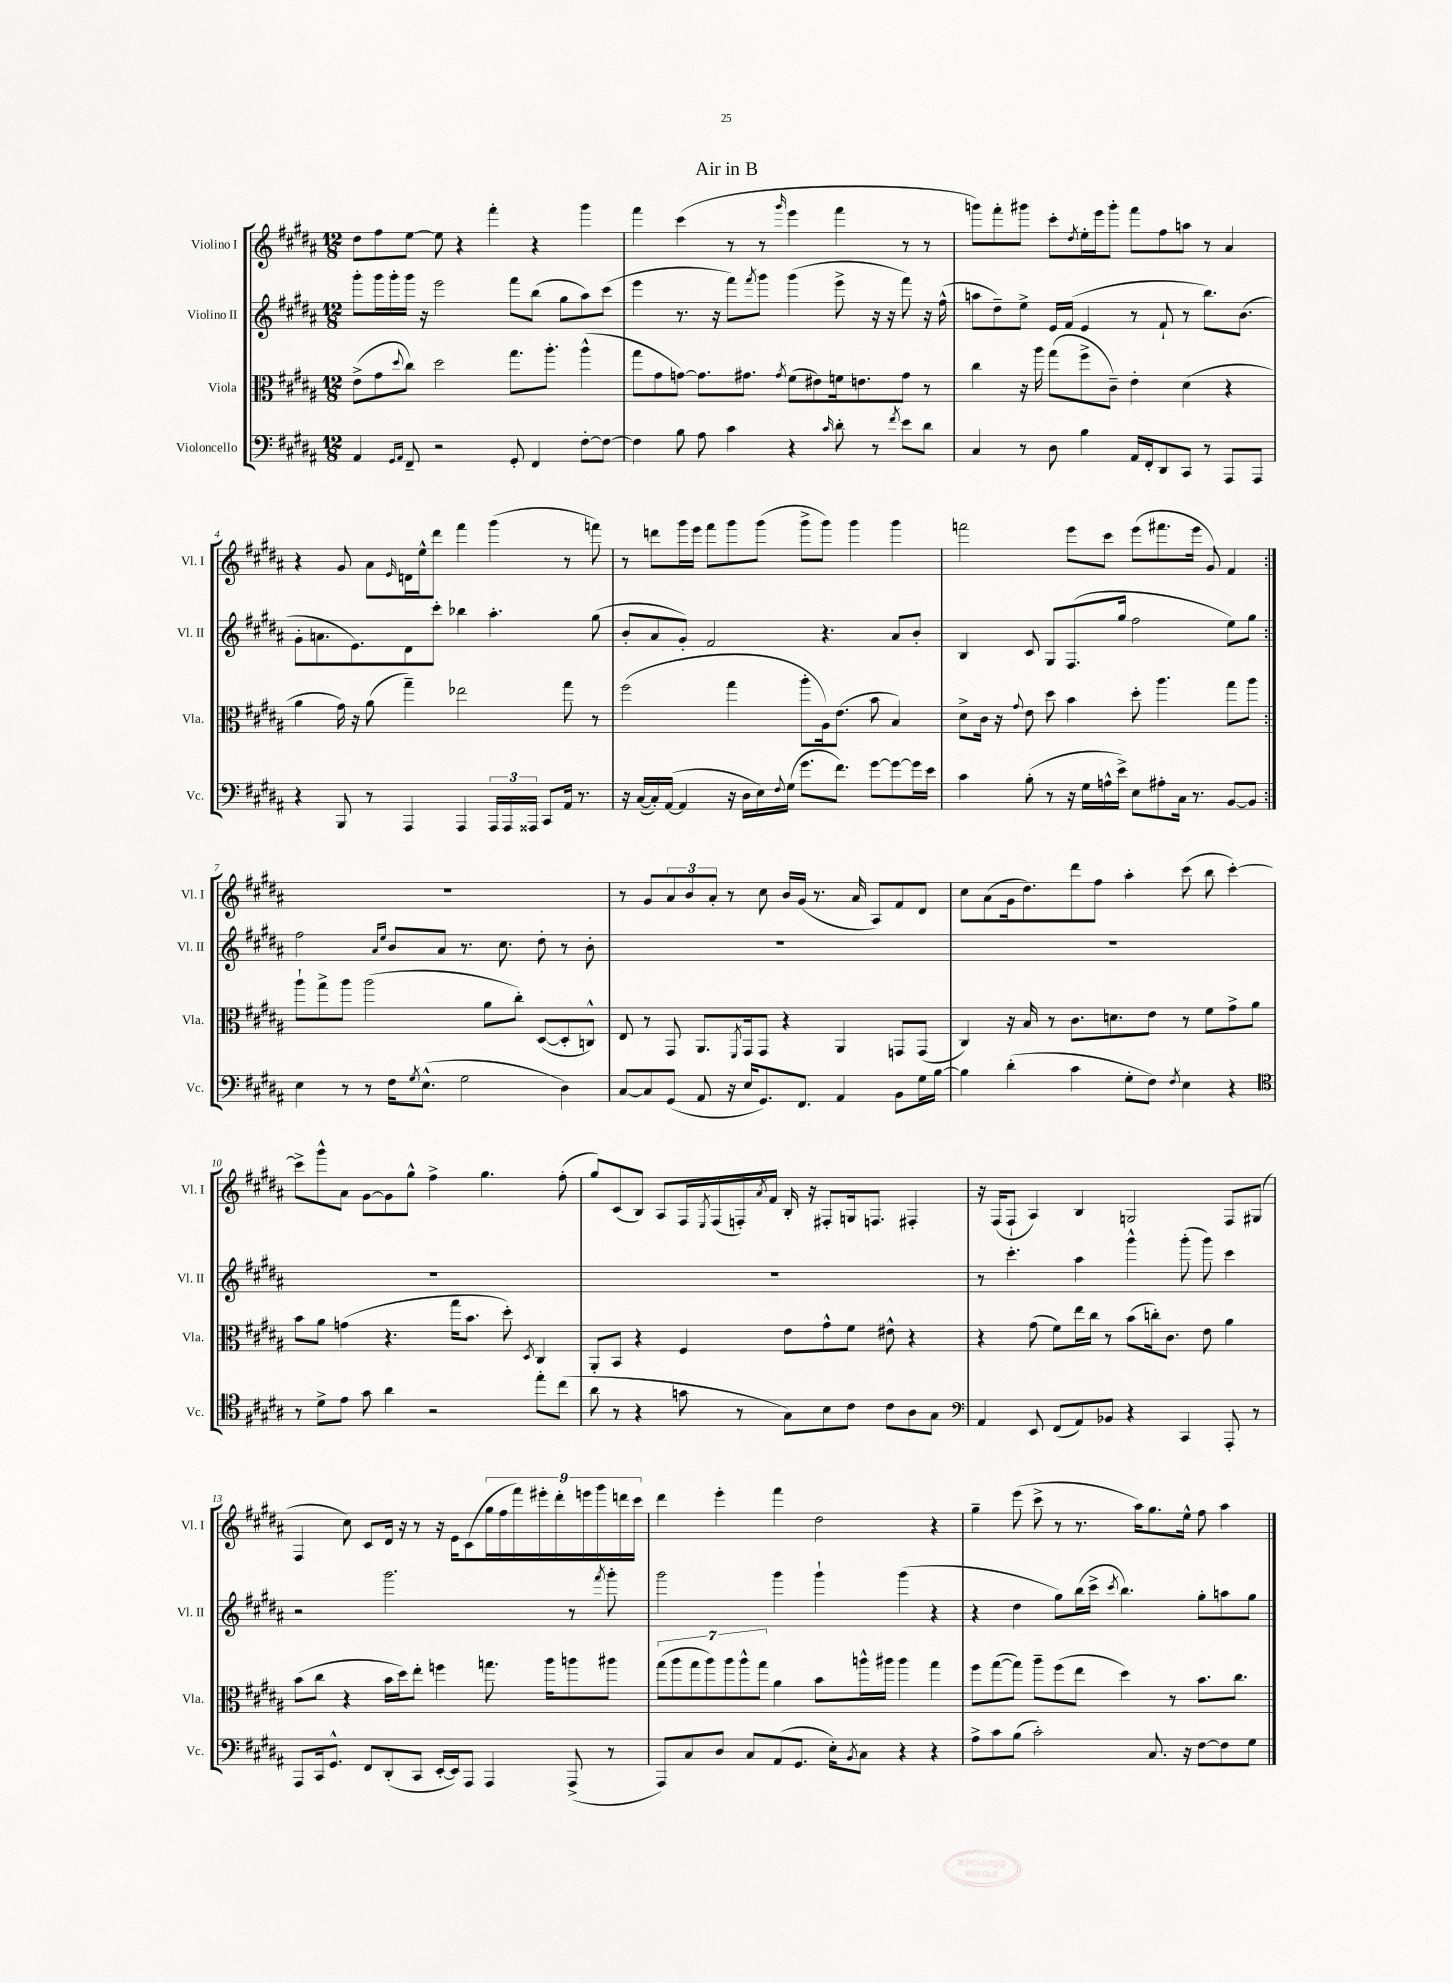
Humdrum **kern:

**kern	**kern	**kern	**kern
*staff4	*staff3	*staff2	*staff1
*clefF4	*clefC3	*clefG2	*clefG2
*k[f#c#g#d#a#]	*k[f#c#g#d#a#]	*k[f#c#g#d#a#]	*k[f#c#g#d#a#]
*M12/8	*M12/8	*M12/8	*M12/8
4AA#/	(8e^\L	8ggg#'\L	8dd#\L
.	8g#\	16ggg#\L	8ff#\
.	.	16ggg#'\	.
16qqGG#/LL	.	.	.
16qqAA#/JJ	8qqdd#/	.	.
8FF#~/	8cc#\J)	16ggg#\JJ	[8ee\J
.	.	16r	.
2r	2dd#\	2eee\	8ee\]
.	.	.	4r
.	.	.	4fff#'\
8GG#'/	8.gg#\L	8fff#\L	.
4FF#/	.	(8bb\J	4r
.	8.aa#'\J	.	.
.	.	8gg#\L	.
[8F#'\L	(4aa#^^\	8aa#\)	4ggg#\
8F#\_J	.	(8ccc#\J	.
=	=	=	=
4F#\]	8gg#\L	4eee\	4fff#\
.	8g#\	.	.
8B\	[8g\J)	8.r	(4ccc#\
8A#\	8.g\]L	.	.
.	.	16r	.
4c#\	.	8fff#\L)	8r
.	8.g#\J	.	.
.	.	8qfff#/	.
.	.	8ggg#\J	8r
.	8qg#/	.	16qqggg#/
4r	(8f#\L	(4ggg#\	4eee\
.	8e#\)	.	.
16qqc#/	.	.	.
8d#'\	16f\k	8eee^\	4fff#\
.	8.e\	.	.
8r	.	16r	.
.	.	16r	.
8qf#/	.	.	.
8e\L	8g#\J	8fff#\)	8r
8d#\J	8r	16r	8r
.	.	(16ff#^^\	.
=	=	=	=
4C#/	4cc#\	8aa\L	8ggg\L)
.	.	8dd#~\)	8fff#'\
8r	16r	8ee^\J	8ggg#\J
.	16aa#\	.	.
8D#\	(8gg#\L	16e/LL	8ccc#'\L
.	.	(16f#/JJ	.
.	.	.	8qdd#/
4B\	8ff#^\	4e/	16ee'\L
.	.	.	16eee\J
.	8c#~\J)	.	8ggg#'\J
16AA#/LL	4e'\	8r	8fff#\L
16FF#'/J	.	.	.
8DD#/	.	8f#`/	8ff#\
8CC#/J	(4d#\	8r	8aa\J
8r	.	8.bb\L)	8r
8AAA#/L	4r	.	4a#/
.	.	(8.b\J	.
8AAA#/J	.	.	.
=	=	=	=
4r	4a#\	8g#'\L	4r
.	.	8.a\	.
8BBB/	16g#\)	.	8g#/
.	16r	8.e\)	.
8r	(8a#\	.	8a#\L
.	.	.	16qqe/
4AAA#/	4gg#~\)	8d#\	16d\L
.	.	.	16ee^^\J
.	.	8ccc#'\J	8ddd#\J
4AAA#/	2ee-\	4bb-\	4fff#\
24AAA#/LL	.	4.aa#'\	(4ggg#\
24AAA#/	.	.	.
24AAA##/JJ	.	.	.
8CC#/L	.	.	.
16AA#/Jk	8gg#\	.	8r
8.r	.	.	.
.	8r	(8gg#\	8fff\)
=	=	=	=
16r	(2ff#\	8b'/L	8r
([16C#/LL	.	.	.
16C#'/])	.	8a#/	8ddd\L
([16AA#/JJ	.	.	.
4AA#/]	.	8g#'/J)	16ggg#\L
.	.	.	16eee\JJ
.	.	2f#/	8fff#\L
16r	4gg#\	.	8ggg#\
16D#\LL	.	.	.
16E\)	.	.	(8ggg#\J
8qqF#/	.	.	.
(16G#\JJ	.	.	.
8.g#\L	8aa#'\L	.	8ggg#^\L
.	16A#\k)	4.r	8ggg#\J)
8.f#\J)	(8.e\J	.	.
.	.	.	4ggg#\
[8g#\L	8b\	.	.
8g#\_	4B/)	8a#/L	4ggg#\
16g#\]L	.	8b'/J	.
16e\JJ	.	.	.
=	=	=	=
4c#\	8d#^\L	4B/	2fff\
.	16c#\Jk	.	.
.	16r	.	.
.	8qqg#/	.	.
(8B'\	8e\	8c#/	.
8r	8dd#\	8G#/L	.
16r	4b\	(8.F#/	8eee\L
16G#\LL	.	.	.
16A^^\	.	.	8ccc#\J
16e^\JJ)	.	16gg#/Jk	.
8E\L	8dd#'\	2ff#\	(8eee\L
8A#'\	4.aa#\	.	8.fff#\
16C#\Jk	.	.	.
8.r	.	.	16eee\Jk
.	.	.	8g#/)
[8BB/L	8gg#\L	8ee\L)	4f#/
8BB/]J	8aa#\J	8gg#\J	.
=:|!	=:|!	=:|!	=:|!
4E\	8aa#`\L	2ff#\	1.r
.	8gg#^\	.	.
8r	8aa#\J	.	.
8r	(2aa#\	.	.
.	.	16qqa#/LL	.
.	.	16qqee/JJ	.
16F#\LK	.	8b/L	.
8qG#/	.	.	.
(8.E^^\J	.	.	.
.	.	8a#/J	.
2G#\	.	8.r	.
.	8a#\L	.	.
.	.	8.cc#\	.
.	8cc#'\J)	.	.
.	([8D#/L	8dd#'\	.
4D#\)	8D#'/]	8r	.
.	8C^^/J)	8b'\	.
=	=	=	=
[8C#/L	8E/	1.r	8r
8C#/]	8r	.	8g#/L
(8GG#/J	8GG#/	.	12a#/
.	.	.	12b/
8AA#/	8.AA#/L	.	.
.	.	.	12a#'/J
16r	.	.	8r
.	8qFF#/	.	.
16E/LK	16GG#/k	.	.
8.GG#/)	8GG#/J	.	8cc#\
.	4r	.	16b/LL
8.FF#/J	.	.	(16g#/JJ
.	.	.	8.r
4AA#/	4AA#/	.	.
.	.	.	16a#/
.	.	.	8A#/L)
8BB\L	8GG/L	.	8f#/
16G#\L	(8GG/J	.	8d#/J
[16B\JJ	.	.	.
=	=	=	=
4B\]	4C#/)	1.r	8cc#\L
.	.	.	(8a#\
(4d#'\	16r	.	16g#\k
.	16B/	.	8.dd#\)
.	8r	.	.
4c#\	8.c#\L	.	8ddd#\
.	.	.	8ff#\J
.	8.d\	.	.
8G#'\L	.	.	4aa#'\
8F#\J)	8e\J	.	.
8qF#/	.	.	.
4E\	8r	.	(8ccc#\
.	8f#\L	.	8bb\
4r	8g#^\	.	[4ccc#'\)
.	8a#\J	.	.
=	=	=	=
*clefC4	*	*	*
8r	8b\L	1.r	8ccc#^\]L
8d#^\L	8a#\J	.	8ggg#^^\
8e\J	(4g\	.	8a#\J
8g#\	.	.	[8g#\L
4a#\	4.r	.	8g#\]
.	.	.	8gg#^^\J
2r	.	.	4ff#^\
.	16gg#\LK	.	.
.	8.b\J	.	.
.	.	.	4.gg#\
.	8dd#'\)	.	.
.	8qD#/	.	.
8ee'\L	4C#/	.	.
(8cc#\J	.	.	(8ff#'\
=	=	=	=
8a#\	8AA#'/L	1.r	8gg#/L)
8r	8BB/J	.	(8c#/
4r	4r	.	8B/J)
.	.	.	8A#/L
8g\	4F#/	.	16F#/L
.	.	.	8qE/
.	.	.	(16F#/
8r	.	.	16F'/)
.	.	.	8qa#/
.	.	.	16f#/JJ
8G#\L)	8e\L	.	16B'/
.	.	.	16r
8B\	8g#^^\	.	8F#'/L
8c#\J	8f#\J	.	16G/k
.	.	.	8.F/J
8c#\L	8e#^^\	.	.
8A#\	4r	.	4F#'/
8G#\J	.	.	.
=	=	=	=
*clefF4	*	*	*
4AA#/	4r	8r	16r
.	.	.	(16F#/LK
.	.	4.ccc#'\	8F#`/J
8EE/	(8g#\	.	4A#/)
(8FF#/L	8f#\L)	.	.
8AA#/)	16ee\L	4aa#\	4B/
.	16cc#\JJ	.	.
8BB-/J	8r	.	.
4r	(8b\L	4ggg#^^\	2G/
.	16cc'\k)	.	.
.	8.c#\J	.	.
4CC#/	.	(8ggg#'\	.
.	8e\	8ggg#\)	.
8AAA#'/	4a#\	4ccc#\	8F#/L
8r	.	.	(8G#/J
=	=	=	=
8AAA#/L	(8b\L	2r	4F#/
16CC#/k	8cc#\J	.	.
8.GG#^^/J	.	.	.
.	4r	.	8cc#\)
8FF#/L	.	.	8c#/L
(8DD#'/	16b\LL	2.ggg#\	16d#/Jk
.	16dd#\J)	.	16r
8CC#/J	8ee'\J	.	8r
[16EE'/LL	4ff\	.	16r
16EE/]J)	.	.	16e\LK
8AAA#/J	.	.	(8c#\
4AAA#/	8.gg\	.	18gg#\L
.	.	.	18ff#\
.	.	.	18fff#\)
.	.	.	18eee#'\
.	16aa#\LK	.	.
.	.	.	18ddd#'\
(8AAA#^/	8aa\	8r	.
.	.	.	18eee\
.	.	.	18ggg#\
.	.	8qfff#/	.
8r	8aa#\J	8ggg#'\	.
.	.	.	18ddd\
.	.	.	18ccc#\JJ
=	=	=	=
8AAA#/L)	(14gg#\L	2ggg#\	4ddd#\
.	14aa#\	.	.
8C#/	.	.	.
.	14gg#\	.	.
.	14aa#\)	.	.
8D#/J	.	.	4eee'\
.	14aa#\	.	.
.	14aa#^^\	.	.
8C#/L	.	.	.
.	14gg#\J	.	.
(8AA#/	4a#\	4ggg#\	4fff#\
8.GG#/J	.	.	.
.	8b\L	4ggg#`\	2dd#\
16E'\LK)	.	.	.
8qBB/	.	.	.
8C#\J	16aa^^\L	.	.
.	16aa#\JJ	.	.
4r	4aa#\	(4ggg#\	.
4r	4gg#\	4r	4r
=	=	=	=
8A#^\L	8ff#\L	4r	4gg#~\
8c#\	([8gg#\	.	.
(8B\J	8gg#\]J)	4dd#\	(8eee\
2c#'\)	8aa#~\L	.	8ccc#^\
.	(8ff#\	8gg#\L)	8r
.	8ee\J	(16bb\L	8.r
.	.	16ccc#^\JJ	.
.	.	8qccc#/	.
.	4dd#\)	4.bb\)	.
.	.	.	16aa#\LK)
8.C#/	.	.	8.gg#\
.	8r	.	.
16r	.	.	16ee^^\Jk
[8F#\L	8.b\L	8gg#'\L	8ff#\
8F#\]	.	8aa\	4aa#\
.	8.cc#\J	.	.
8G#\J	.	8gg#\J	.
==	==	==	==
*-	*-	*-	*-
